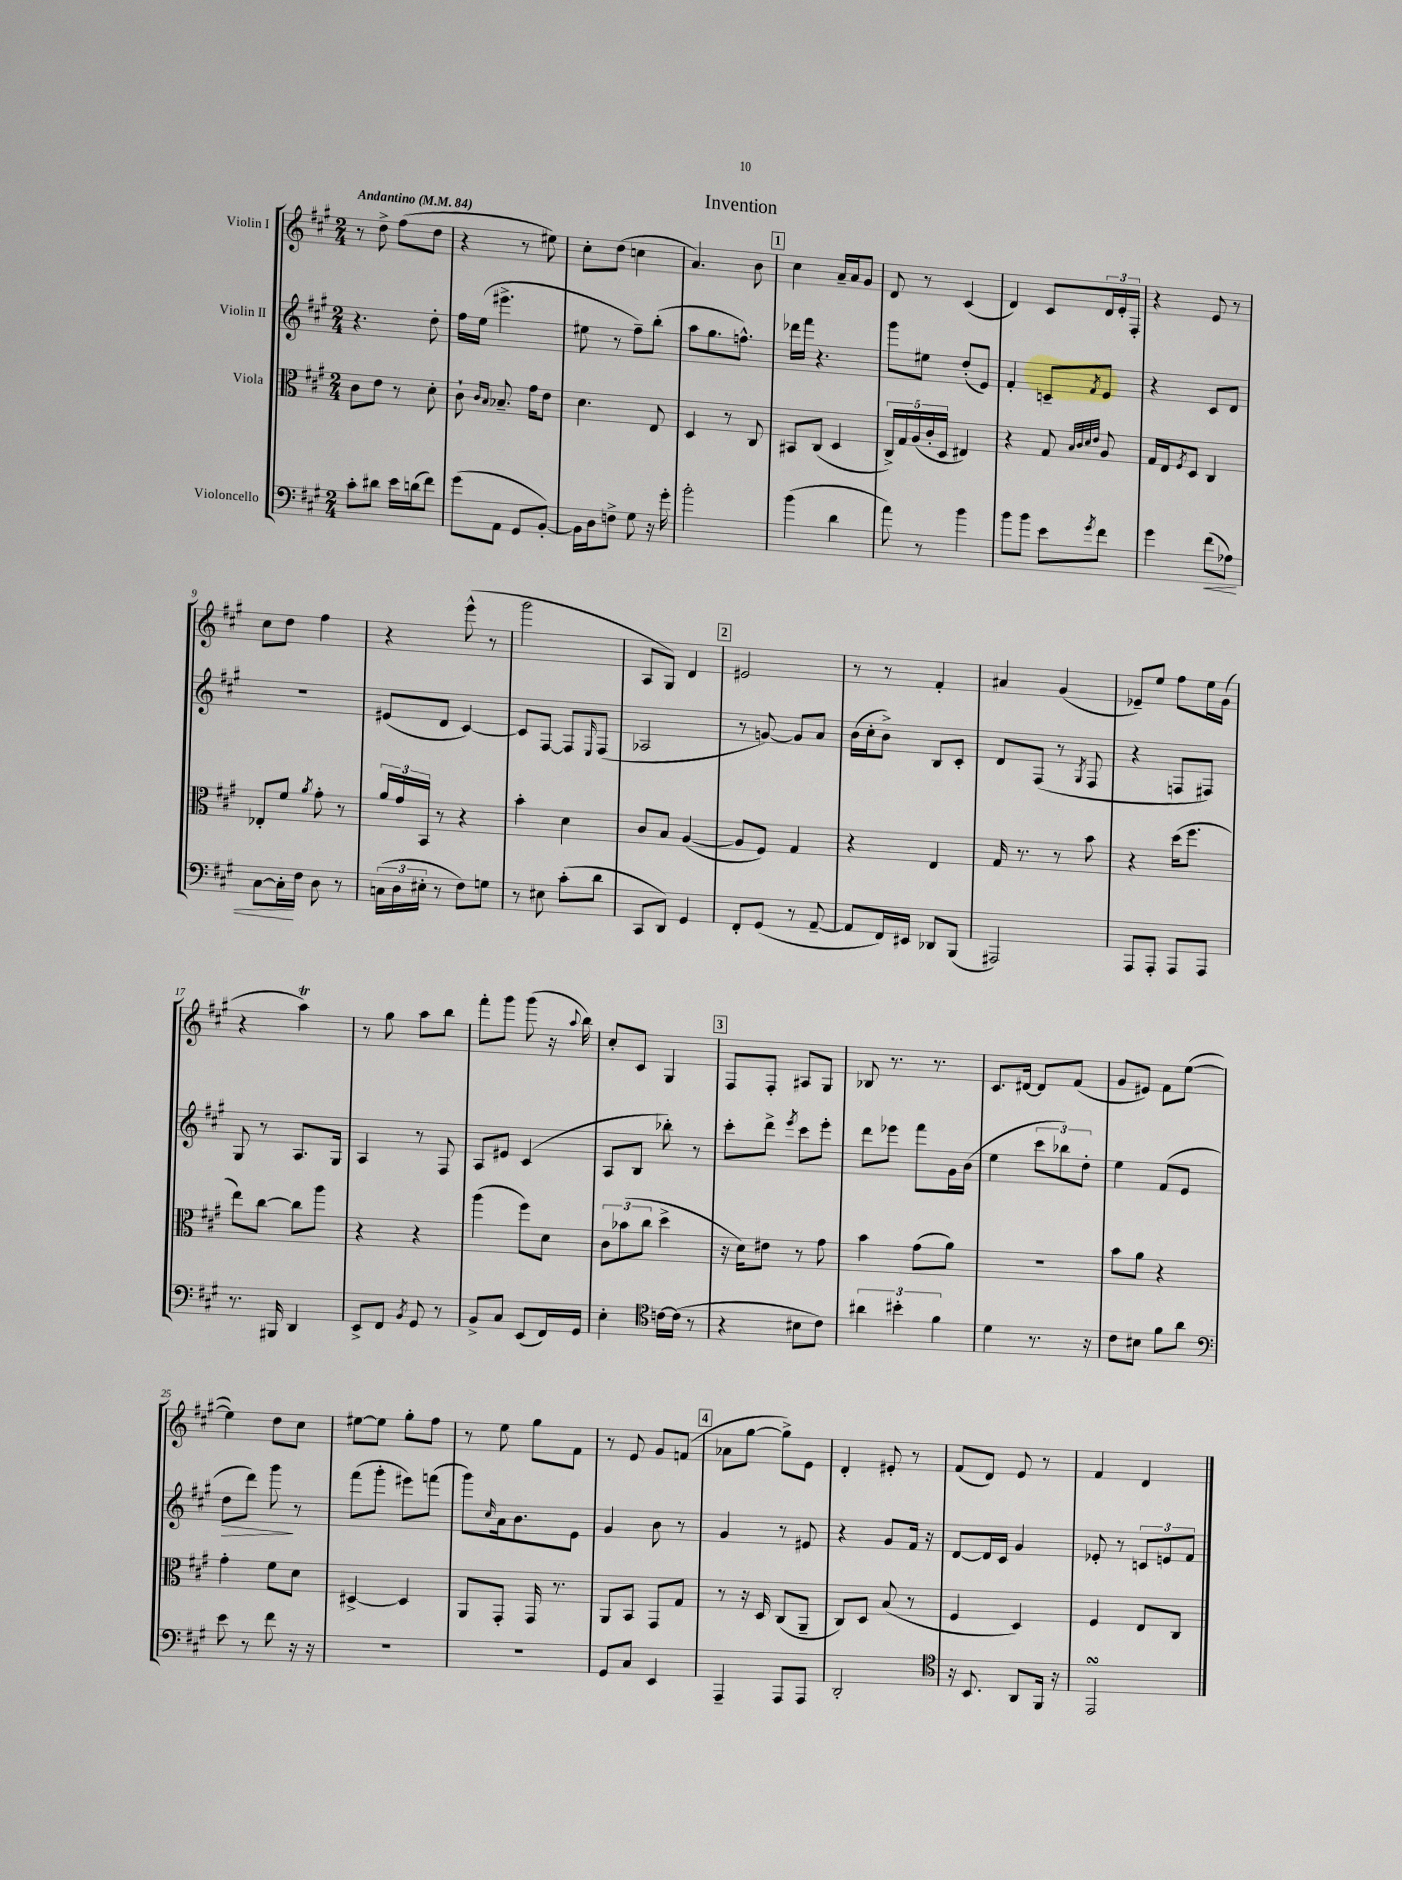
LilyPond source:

\header { title = "Invention" }
<<
\new StaffGroup <<
\new Staff = "s0" \with { instrumentName = "Violin I" } {
    \clef treble \key a \major \numericTimeSignature \time 2/4 \tempo "Andantino" 4 = 84
    r8 d''8-> fis''8( d''8 |
    r4 r8 eis''8) |
    cis''8-. d''8( c''4 |
    a'4.) b'8 |
    \mark \markup { \box "1" } cis''4 a'16-- a'16 gis'8 |
    d'8 r8 cis'4( |
    d'4) cis'8 \tuplet 3/2 { d'16 e'16-. fis16-. } |
    r4 e'8 r8 |
    cis''8 d''8 fis''4 |
    r4 e'''8-^( r8 |
    gis'''2 |
    a8 gis8) d'4 |
    \mark \markup { \box "2" } eis'2 |
    r8 r8 fis'4-. |
    ais'4 gis'4( |
    ees'8--) e''8 fis''8 e''16 gis'16( |
    r4 a''4\trill) |
    r8 gis''8 a''8 b''8 |
    fis'''8-. gis'''8 gis'''8( r16 \appoggiatura { a''8 } b''16) |
    cis''8-. cis'8 gis4 |
    \mark \markup { \box "3" } fis8 fis8-. ais8 gis8 |
    bes8 r8. r8. |
    cis'8. dis'16~ dis'8 fis'8( |
    gis'8 eis'8) fis'8 e''8~( |
    e''4) d''8 cis''8 |
    eis''8~ eis''8 gis''8-. fis''8 |
    r8 e''8 gis''8 fis'8 |
    r8 e'8 gis'8 f'8( |
    \mark \markup { \box "4" } aes'8 gis''8~ gis''8->) e'8 |
    d'4-. eis'8-. r8 |
    fis'8( d'8) e'8 r8 |
    fis'4 d'4 \bar "|." |
}
\new Staff = "s1" \with { instrumentName = "Violin II" } {
    \clef treble \key a \major \numericTimeSignature \time 2/4
    r4. d''8-. |
    fis''16 e''16( eis'''4.-> |
    eis''8 r8 fis''8--) b''8-.( |
    a''8 gis''8. f''8.-^) |
    \mark \markup { \box "1" } des'''16 fis'''16 r4. |
    gis'''8 eis''8 d''8-.( e'8) |
    fis'4-. c'8-- \acciaccatura { fis'8 } e'8 |
    r4 cis'8 d'8 |
    R2 |
    eis'8( d'8 cis'4~) |
    cis'8 fis8~ fis8 \grace { e16 } fis8( |
    aes2 |
    \mark \markup { \box "2" } r8 g'8~) g'8 a'8 |
    b'16( cis''16-. b'8->) b8 cis'8-. |
    d'8 fis8( r8 \acciaccatura { gis8 } fis8 |
    r4 f8 fis8) |
    gis8 r8 a8. gis16 |
    a4 r8 fis8 |
    a8 eis'8 cis'4( |
    a8 b8 bes''8-.) r8 |
    \mark \markup { \box "3" } cis'''8-. d'''8-> \acciaccatura { e'''8 } cis'''8 e'''8-. |
    d'''8 ees'''8 fis'''8 gis'16 b'16( |
    e''4 \tuplet 3/2 { cis'''8 bes''8) d''8-. } |
    e''4 fis'8( e'8 |
    d''8\> d'''8) gis'''8\! r8 |
    fis'''8( gis'''8-. eis'''8) f'''8( |
    gis'''8) \grace { cis''16 } a'16 b'8. e'8 |
    gis'4 b'8 r8 |
    \mark \markup { \box "4" } gis'4 r8 eis'8 |
    r4 gis'8 fis'16 r16 |
    d'8~ d'16 cis'16 gis'4 |
    ees'8-. r8 \tuplet 3/2 { c'8 e'8 fis'8 } \bar "|." |
}
\new Staff = "s2" \with { instrumentName = "Viola" } {
    \clef alto \key a \major \numericTimeSignature \time 2/4
    cis'8 e'8 r8 d'8-. |
    cis'8-! \grace { cis'16 b16 } bes8.-- gis'16 e'8 |
    d'4. e8 |
    d4 r8 cis8 |
    \mark \markup { \box "1" } bis,8 cis8( d4 |
    \tuplet 5/4 { cis16->) gis16 a16( cis'16-. d16 } eis4) |
    r4 gis8 \grace { b32 cis'32 d'32 e'32 } a8 |
    gis16 e16 \acciaccatura { fis8 } d8 cis4 |
    ees8-. fis'8 \acciaccatura { a'8 } gis'8-. r8 |
    \tuplet 3/2 { a'16 gis'16 b,16 } r8 r4 |
    b'4-. d'4 |
    cis'8 b8 a4~( |
    \mark \markup { \box "2" } a8 fis8) gis4 |
    r4 e4 |
    gis16 r8. r8 b'8 |
    r4 d''16( fis''8. |
    e''8) cis''8~ cis''8 a''8 |
    r4 r4 |
    a''4( fis''8) d'8 |
    \tuplet 3/2 { cis'8 bes'8( cis''8 } d''4-> |
    \mark \markup { \box "3" } r16 d'16) eis'8 r8 gis'8 |
    b'4 gis'8( a'8) |
    R2 |
    b'8 a'8 r4 |
    gis'4-. fis'8 d'8 |
    dis4~-> dis4 |
    a,8 gis,8-. gis,16 r8. |
    a,8 b,8 gis,8 gis8 |
    \mark \markup { \box "4" } r8 r16 d16 cis8( a,8-- |
    cis8) d8 b8( r8 |
    fis4 d4) |
    fis4 e8 cis8 \bar "|." |
}
\new Staff = "s3" \with { instrumentName = "Violoncello" } {
    \clef bass \key a \major \numericTimeSignature \time 2/4
    cis'8-. dis'8 e'16 d'16( fis'8) |
    gis'8( a,8 gis,8 b,8~-.) |
    b,16 d16 f8-> gis8 r16 gis'16-. |
    b'2-. |
    \mark \markup { \box "1" } b'4( d'4 |
    a'8) r8 b'4 |
    b'8 b'8 e'8 \acciaccatura { gis'8 } fis'8 |
    gis'4 fis'8\<( aes8) |
    cis8~ cis16-.\! fis16 d8 r8 |
    \tuplet 3/2 { c16( d16 eis16-. } r8 fis8) g8 |
    r8 eis8 cis'8-.( d'8 |
    cis,8 d,8) gis,4 |
    \mark \markup { \box "2" } fis,8-. gis,8( r8 a,8~-- |
    a,8 fis,16) eis,16 des,8 b,,8( |
    ais,,2) |
    a,,8 a,,8-. a,,8 a,,8 |
    r8. bis,,16 d,4 |
    e,8-> fis,8 \acciaccatura { b,8 } gis,8 r8 |
    b,8-> cis8 e,8( fis,16) gis,16 |
    e4-. \clef tenor c'16~ c'16( r8 |
    \mark \markup { \box "3" } r4 bis8 cis'8) |
    \tuplet 3/2 { ais'4 bis'4-. fis'4 } |
    d'4 r8. r16 |
    cis'8 bis8 fis'8 a'8 |
    \clef bass e'8 r8 fis'8 r16 r16 |
    R2 |
    R2 |
    gis,8 cis8 e,4 |
    \mark \markup { \box "4" } a,,4-- a,,8 a,,8 |
    d,2-. |
    \clef tenor r16 b,8. a,8 fis,16 r16 |
    e,2\turn \bar "|." |
}
>>
>>
